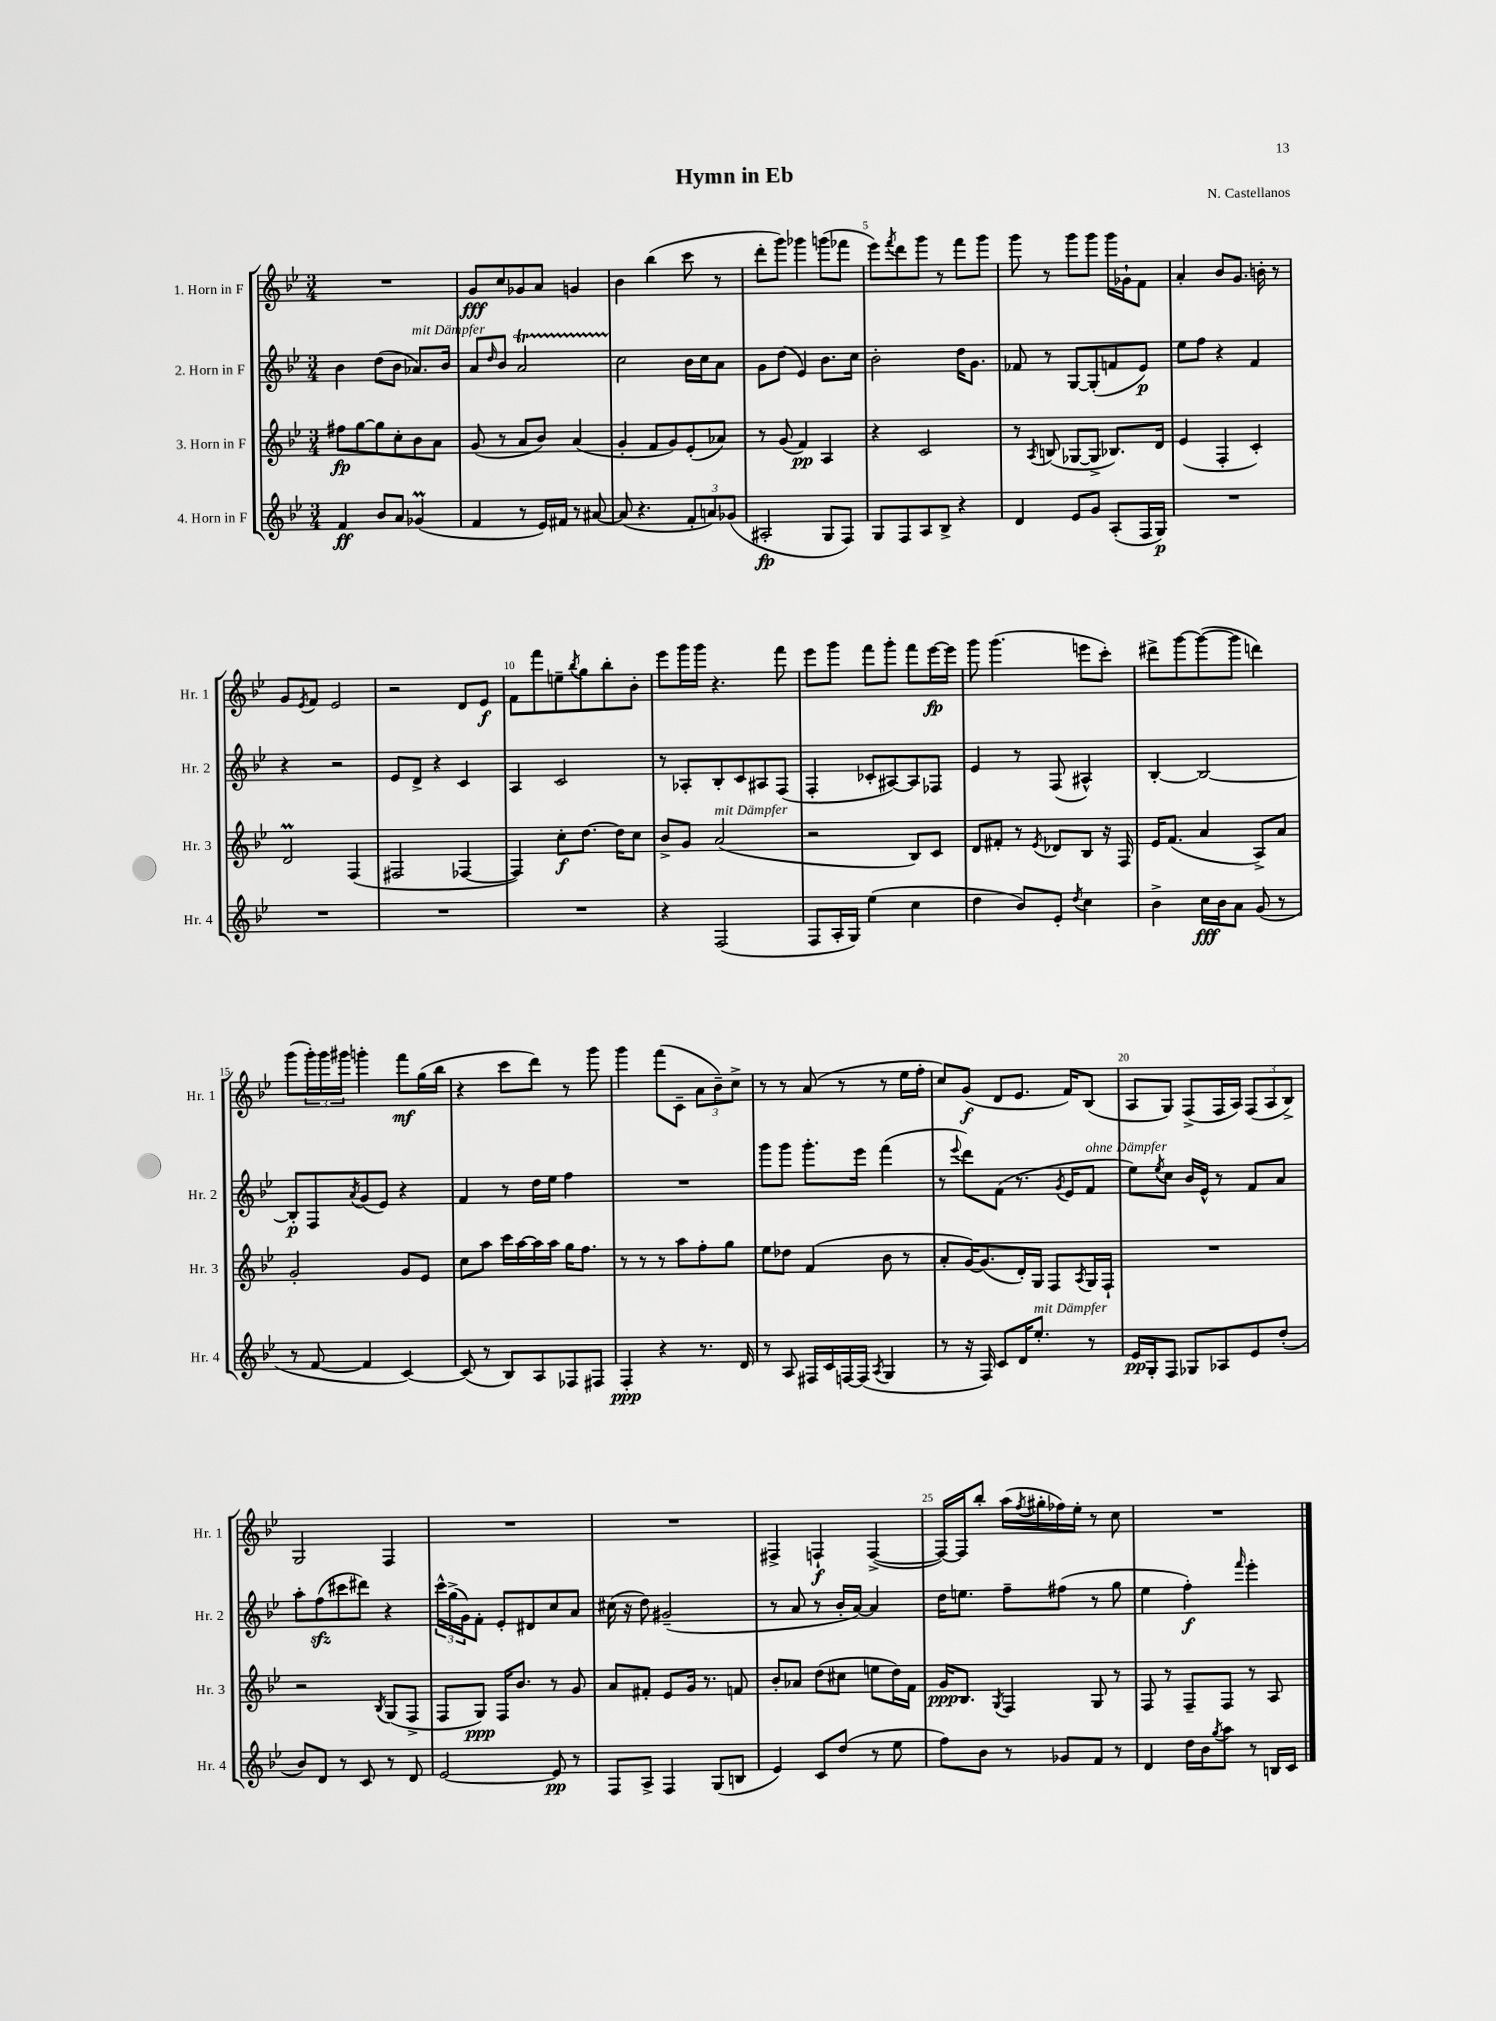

**kern	**dynam	**kern	**dynam	**kern	**dynam	**kern	**dynam
*part4	*part4	*part3	*part3	*part2	*part2	*part1	*part1
*staff4	*staff4	*staff3	*staff3	*staff2	*staff2	*staff1	*staff1
*I"4. Horn in F	*	*I"3. Horn in F	*	*I"2. Horn in F	*	*I"1. Horn in F	*
*I'Hr. 4	*	*I'Hr. 3	*	*I'Hr. 2	*	*I'Hr. 1	*
*clefG2	*	*clefG2	*	*clefG2	*	*clefG2	*
*k[b-e-]	*	*k[b-e-]	*	*k[b-e-]	*	*k[b-e-]	*
*M3/4	*	*M3/4	*	*M3/4	*	*M3/4	*
=1	=1	=1	=1	=1	=1	=1	=1
4f/	ff	8ff#X\L	fp	4b-\	.	2.r	.
.	.	[8gg\	.	.	.	.	.
8b-/L	.	8gg\]	.	(8dd\L	.	.	.
8a/J	.	8cc'\	.	8b-\J	.	.	.
!	!	!	!	!LO:TX:a:i:t=mit Dämpfer	!	!	!
(4g-XM/	.	8b-\	.	8.a-X/L)	.	.	.
.	.	8a\J	.	.	.	.	.
.	.	.	.	16b-/Jk	.	.	.
=2	=2	=2	=2	=2	=2	=2	=2
4f/	.	(8g/	.	8a/L	.	8g/L	fff
.	.	.	.	16qqdd/	.	.	.
.	.	8r	.	8b-/J	.	8cc/	.
8r	.	8a/L	.	2at/	.	8g-X/	.
16e-/LL)	.	8b-/J)	.	.	.	8a/J	.
16f#X/JJ	.	.	.	.	.	.	.
8r	.	(4a/	.	.	.	4gn/	.
[8a#X/	.	.	.	.	.	.	.
=3	=3	=3	=3	=3	=3	=3	=3
(8a#/]	.	4g'/	.	2cc\	.	4b-\	.
4.r	.	.	.	.	.	.	.
.	.	8f/L	.	.	.	(4bb-\	.
.	.	8g/)	.	.	.	.	.
12f'/L	.	(8e-'/	.	16b-\LL	.	8ccc\	.
.	.	.	.	16cc\J	.	.	.
12an/)	.	.	.	.	.	.	.
.	.	8a-X/J)	.	8a\J	.	8r	.
(12g-X/J	.	.	.	.	.	.	.
=4	=4	=4	=4	=4	=4	=4	=4
2A#X'/	fp	8r	.	8g\L	.	8ddd'\L	.
.	.	(8g/	.	(8dd\J	.	8ggg\J)	.
.	.	4f/)	pp	4e-/)	.	4ggg-X\	.
8G/L	.	4A/	.	8.b-\L	.	(8gggn\L	.
8F/J)	.	.	.	.	.	8fff-X\J	.
.	.	.	.	16cc\Jk	.	.	.
=5	=5	=5	=5	=5	=5	=5	=5
8G/L	.	4r	.	2b-'\	.	8eee-\L)	.
.	.	.	.	.	.	8qfff/	.
8F/	.	.	.	.	.	8ddd\	.
8A/	.	2c/	.	.	.	8ggg\J	.
8B-^/J	.	.	.	.	.	8r	.
4r	.	.	.	16dd\KL	.	8fff\L	.
.	.	.	.	8.g\J	.	.	.
.	.	.	.	.	.	8ggg\J	.
=6	=6	=6	=6	=6	=6	=6	=6
4d/	.	8r	.	8f-X/	.	8ggg\	.
.	.	8qA/	.	.	.	.	.
.	.	(8Bn/	.	8r	.	8r	.
8e-/L	.	[8G-X/L	.	[8G/L	.	8ggg\L	.
8g/J	.	8G-^/J]	.	(8G'/]	.	8ggg\J	.
(8A'/L	.	8.B-X/L)	.	8fn/	.	16ggg\LL	.
.	.	.	.	.	.	16g-X`\J	.
16F/L	.	.	.	8e-/J)	p	8f\J	.
16G/JJ)	p	16d/Jk	.	.	.	.	.
=7	=7	=7	=7	=7	=7	=7	=7
2.r	.	(4e-/	.	8ee-\L	.	4a'/	.
.	.	.	.	8ff\J	.	.	.
.	.	4F'/	.	4r	.	8b-/L	.
.	.	.	.	.	.	8.g/J	.
.	.	4c'/)	.	4f/	.	.	.
.	.	.	.	.	.	16bn'\	.
.	.	.	.	.	.	8r	.
!!LO:LB:g=z
=8	=8	=8	=8	=8	=8	=8	=8
2.r	.	2dm/	.	4r	.	8g/L	.
.	.	.	.	.	.	8qe-/	.
.	.	.	.	.	.	8f/J	.
.	.	.	.	2r	.	2e-/	.
.	.	(4F/	.	.	.	.	.
=9	=9	=9	=9	=9	=9	=9	=9
2.r	.	2F#X/	.	8e-/L	.	2r	.
.	.	.	.	8d^/J	.	.	.
.	.	.	.	4r	.	.	.
.	.	[4F-X/	.	4c/	.	8d/L	.
.	.	.	.	.	.	8e-/J	f
=10	=10	=10	=10	=10	=10	=10	=10
2.r	.	4F-/])	.	4A/	.	8f\L	.
.	.	.	.	.	.	8fff\	.
.	.	8cc'\L	f	2c/	.	8een~\	.
.	.	.	.	.	.	8qbb-/	.
.	.	[8.dd\J	.	.	.	8gg\	.
.	.	.	.	.	.	8bb-'\	.
.	.	16dd\KL]	.	.	.	.	.
.	.	8cc\J	.	.	.	8b-'\J	.
=11	=11	=11	=11	=11	=11	=11	=11
4r	.	8b-^/L	.	8r	.	8eee-\L	.
.	.	8g/J	.	8A-X'/L	.	16ggg\L	.
.	.	.	.	.	.	16ggg\JJ	.
!	!	!LO:TX:a:i:t=mit Dämpfer	!	!	!	!	!
(2F/	.	(2a/	.	8B-'/	.	4.r	.
.	.	.	.	8c/	.	.	.
.	.	.	.	8A#X/	.	.	.
.	.	.	.	(8F/J	.	8fff\	.
=12	=12	=12	=12	=12	=12	=12	=12
8F/L	.	2r	.	4F'/	.	8eee-\L	.
16A'/L	.	.	.	.	.	8ggg\J	.
16G/JJ)	.	.	.	.	.	.	.
(4ee-\	.	.	.	8c-X'/L	.	8fff\L	.
.	.	.	.	[8A#X/)	.	8ggg'\J	.
4cc\	.	8B-/L)	.	8A#/]	.	8fff\L	.
.	.	8c/J	.	8F-X/J	.	[16eee-\L	fp
.	.	.	.	.	.	16eee-\JJ]	.
=13	=13	=13	=13	=13	=13	=13	=13
4dd\	.	8d/L	.	4e-/	.	8ggg\	.
.	.	8f#X'/J	.	.	.	(4.ggg\	.
8b-/L)	.	8r	.	8r	.	.	.
.	.	8qe-/	.	.	.	.	.
8e-'/J	.	8d-X/L	.	(8F/	.	.	.
8qdd/	.	.	.	.	.	.	.
4cc\	.	8B-/J	.	4A#X^^/)	.	8eeen\L	.
.	.	16r	.	.	.	8ccc'\J)	.
.	.	16F/	.	.	.	.	.
=14	=14	=14	=14	=14	=14	=14	=14
4b-^\	.	16e-/KL	.	[4B-'/	.	8ddd#X^\L	.
.	.	(8.f/J	.	.	.	.	.
.	.	.	.	.	.	[8ggg\	.
16cc\LL	fff	4a/	.	2B-/_	.	(8ggg\_	.
16b-\J	.	.	.	.	.	.	.
8a\J	.	.	.	.	.	8ggg\J]	.
(8g/	.	8A^/L)	.	.	.	4dddn\)	.
8r	.	8a/J	.	.	.	.	.
!!LO:LB:g=z
=15	=15	=15	=15	=15	=15	=15	=15
8r	.	2g'/	.	8B-'/L]	p	(8ggg\L	.
[8f/	.	.	.	8F/	.	24ggg'\L)	.
.	.	.	.	.	.	24ggg\	.
.	.	.	.	.	.	24ggg#X\JJ	.
.	.	.	.	8qa/	.	.	.
4f/]	.	.	.	(8g/	.	4gggn'\	.
.	.	.	.	8e-/J)	.	.	.
[4c/)	.	8g/L	.	4r	.	8fff\L	mf
.	.	8e-/J	.	.	.	(16gg\L	.
.	.	.	.	.	.	16bb-\JJ	.
=16	=16	=16	=16	=16	=16	=16	=16
(8c/]	.	8cc\L	.	4f/	.	4r	.
8r	.	8aa\J	.	.	.	.	.
8B-/L)	.	16ccc\LL	.	8r	.	8ccc\L	.
.	.	[16aa\	.	.	.	.	.
8A/	.	16aa\]	.	16dd\LL	.	8ddd\J)	.
.	.	16aa\JJ	.	16ee-\JJ	.	.	.
8F-X/	.	16gg\KL	.	4ff\	.	8r	.
.	.	8.ff\J	.	.	.	.	.
8F#X/J	.	.	.	.	.	8ggg\	.
=17	=17	=17	=17	=17	=17	=17	=17
4F'/	ppp	8r	.	2.r	.	4ggg\	.
.	.	8r	.	.	.	.	.
4r	.	8r	.	.	.	(8fff\L	.
.	.	8aa\L	.	.	.	8c~\J	.
8.r	.	8ff'\	.	.	.	12a\L	.
.	.	.	.	.	.	12b-~\)	.
.	.	8gg\J	.	.	.	.	.
.	.	.	.	.	.	12cc^\J	.
16d/	.	.	.	.	.	.	.
=18	=18	=18	=18	=18	=18	=18	=18
8r	.	8ee-\L	.	8ggg\L	.	8r	.
8A/	.	8dd-X\J	.	8ggg\J	.	8r	.
16F#X/LL	.	(4f/	.	8.ggg'\L	.	(8a/	.
16c/	.	.	.	.	.	.	.
[16Fn/	.	.	.	.	.	8r	.
(16F/JJ]	.	.	.	16eee-\Jk	.	.	.
8qA/	.	.	.	.	.	.	.
4G/	.	8b-\	.	(4fff\	.	8r	.
.	.	8r	.	.	.	16ee-\LL	.
.	.	.	.	.	.	16ff'\JJ	.
=19	=19	=19	=19	=19	=19	=19	=19
8r	.	8a'/L	.	8r	.	8cc/L)	.
.	.	.	.	8qqeee-/	.	.	.
16r	.	[16g/K)	.	8ddd\L)	.	(8g/J	f
16F/)	.	(8.g/]	.	.	.	.	.
8c/L	.	.	.	(8f\J	.	8d/L	.
16d/K	.	16d'/L)	.	8.r	.	8.e-/J	.
!LO:TX:a:i:t=mit Dämpfer	!	!	!	!	!	!	!
8.ee-'/J	.	16G/JJ	.	.	.	.	.
.	.	8F/L	.	.	.	.	.
.	.	.	.	8qg/	.	.	.
.	.	.	.	16e-/KL	.	16f/KL)	.
.	.	8qA/	.	.	.	.	.
!	!	!	!	!LO:TX:a:i:t=ohne Dämpfer	!	!	!
8r	.	16G/L	.	8f/J	.	(8B-/J	.
.	.	16F`/JJ	.	.	.	.	.
=20	=20	=20	=20	=20	=20	=20	=20
16e-/LL	pp	2.r	.	8ee-\L)	.	8A/L	.
16G'/J	.	.	.	.	.	.	.
.	.	.	.	8qee-/	.	.	.
8F/J	.	.	.	8cc\J	.	8G/J)	.
8G-X/L	.	.	.	16b-/LL	.	(8F^/L	.
.	.	.	.	16e-^^/JJ	.	.	.
8A-X/	.	.	.	8r	.	16F/L	.
.	.	.	.	.	.	16A/JJ)	.
8e-/	.	.	.	8f/L	.	(12F/L	.
.	.	.	.	.	.	12A/	.
(8dd'/J	.	.	.	8a/J	.	.	.
.	.	.	.	.	.	12B-^/J)	.
!!LO:LB:g=z
=21	=21	=21	=21	=21	=21	=21	=21
8b-/L)	.	2r	.	8aa'\L	.	2G/	.
8d/J	.	.	.	(8ffzz\	.	.	.
8r	.	.	.	8ccc#X\	.	.	.
8c/	.	.	.	8ddd#X\J)	.	.	.
.	.	8qB-/	.	.	.	.	.
8r	.	(8G/L	.	4r	.	4F/	.
8d/	.	8F^/J	.	.	.	.	.
=22	=22	=22	=22	=22	=22	=22	=22
[2e-/	.	8F/L	.	24ccc^^\LL	.	2.r	.
.	.	.	.	(24gg^\	.	.	.
.	.	.	.	24g\J)	.	.	.
.	.	8G/J)	ppp	8f'\J	.	.	.
.	.	16F/KL	.	8e-'/L	.	.	.
.	.	8.b-/J	.	.	.	.	.
.	.	.	.	8d#X/	.	.	.
8e-/]	pp	8r	.	8cc/	.	.	.
8r	.	8g/	.	8a/J	.	.	.
=23	=23	=23	=23	=23	=23	=23	=23
8F/L	.	8a/L	.	(16cc#X\	.	2.r	.
.	.	.	.	16r	.	.	.
8A^/J	.	8f#X'/J	.	8dd\)	.	.	.
4F/	.	8e-/L	.	(2g#X~/	.	.	.
.	.	16g/Jk	.	.	.	.	.
.	.	8.r	.	.	.	.	.
(8G/L	.	.	.	.	.	.	.
8Bn/J	.	8fn/	.	.	.	.	.
=24	=24	=24	=24	=24	=24	=24	=24
4e-/)	.	8b-'/L	.	8r	.	4F#X^/	.
.	.	8a-X/J	.	8a/	.	.	.
8c/L	.	(8dd\L	.	8r	.	4Fn`/	f
(8dd/J	.	8cc#X\J	.	16b-'/LL	.	.	.
.	.	.	.	[16a/JJ)	.	.	.
8r	.	8een\L	.	4a/]	.	([4F^/	.
8ee-\	.	16dd\L)	.	.	.	.	.
.	.	16f\JJ	.	.	.	.	.
=25	=25	=25	=25	=25	=25	=25	=25
8ff\L)	.	16g/KL	ppp	16dd\KL	.	16F/LL_)	.
.	.	8.B-/J	.	8.een\J	.	16F/J]	.
8b-\J	.	.	.	.	.	8bb-'/J	.
.	.	8qG/	.	.	.	.	.
8r	.	4F/	.	8ff~\L	.	(16aa\LL	.
.	.	.	.	.	.	8qff/	.
.	.	.	.	.	.	16gg#X'\	.
8g-X/L	.	.	.	(8ff#X\J	.	16ff-X\)	.
.	.	.	.	.	.	16ee-'\JJ	.
8f/J	.	8G/	.	8r	.	8r	.
8r	.	8r	.	8gg\	.	8cc\	.
=26	=26	=26	=26	=26	=26	=26	=26
4d/	.	8F/	.	4ee-\	.	2.r	.
.	.	8r	.	.	.	.	.
16dd\LL	.	8F~/L	.	4ff'\)	f	.	.
16b-\J	.	.	.	.	.	.	.
8qgg/	.	.	.	.	.	.	.
8aa\J	.	8F/J	.	.	.	.	.
.	.	.	.	16qqfff/	.	.	.
8r	.	8r	.	4eee-'\	.	.	.
16Bn/LL	.	8A/	.	.	.	.	.
16c/JJ	.	.	.	.	.	.	.
==	==	==	==	==	==	==	==
*-	*-	*-	*-	*-	*-	*-	*-
